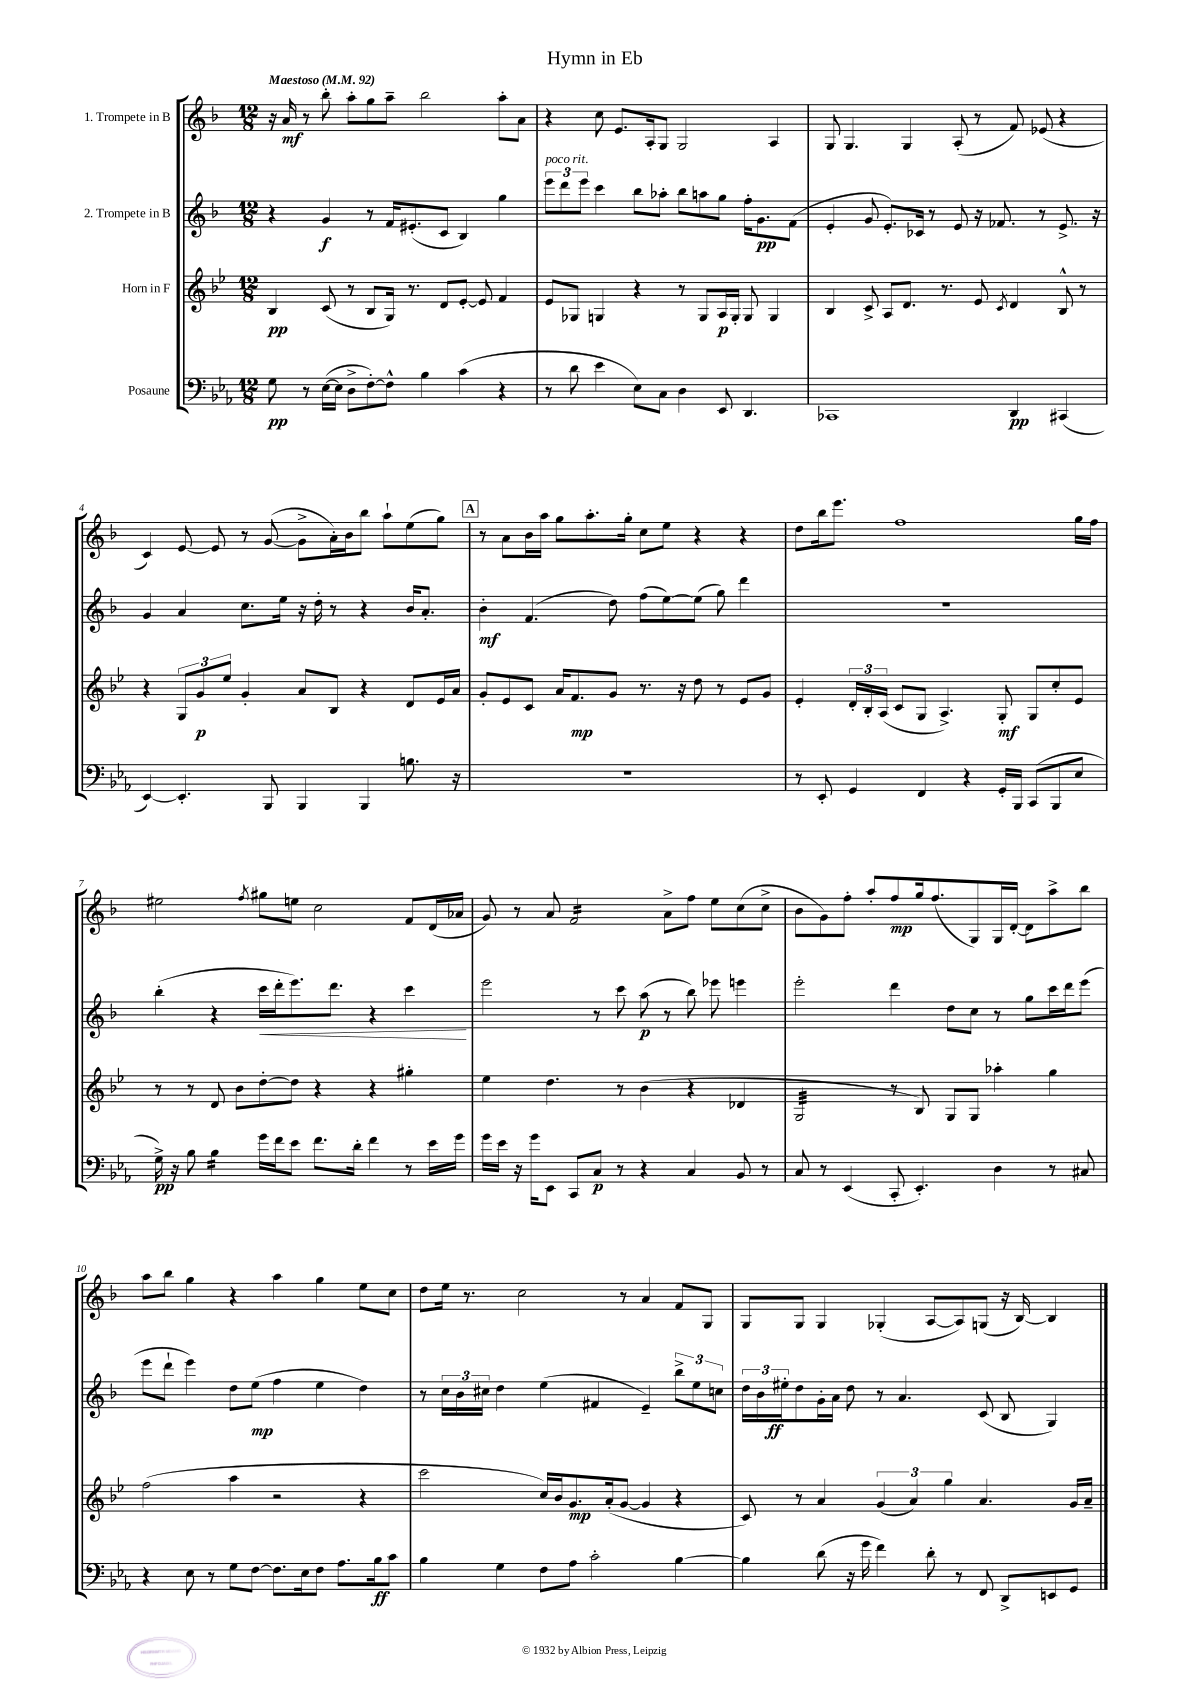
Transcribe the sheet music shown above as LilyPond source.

\header { title = "Hymn in Eb" }
<<
\new StaffGroup <<
\new Staff = "s0" \with { instrumentName = "1. Trompete in B" } {
    \clef treble \key f \major \numericTimeSignature \time 12/8 \tempo "Maestoso" 4 = 92
    r16 a'16\mf r8 bes''8-. a''8-. g''8 a''8-- bes''2 a''8-. a'8 |
    r4 c''8 e'8. a16-. g8 g2 a4 |
    g8 g4. g4 a8-.( r8 f'8) ees'8( r4 |
    c'4) e'8~ e'8 r8 g'8~( g'8-> a'16-.) bes'16 bes''8 a''8-! e''8( g''8) |
    \mark \markup { \box "A" } r8 a'8 bes'16 a''16 g''8 a''8.-. g''16-. c''8 e''8 r4 r4 |
    d''8 bes''16 e'''8. f''1 g''16 f''16 |
    eis''2 \acciaccatura { f''8 } gis''8 e''8 c''2 f'8 d'16( aes'16 |
    g'8) r8 a'8 f'2:16 a'8-> f''8 e''8 c''8( c''8-> |
    bes'8 g'8) f''8-. a''8-. f''8\mp g''16 f''8.( g8) g16 d'16~-. d'8 a''8-> bes''8 |
    a''8 bes''8 g''4 r4 a''4 g''4 e''8 c''8 |
    d''8 e''16 r8. c''2 r8 a'4 f'8 g8 |
    g8 g8 g4 ges4-.( a8~ a8) g8( r16 bes16~) bes4 \bar "|." |
}
\new Staff = "s1" \with { instrumentName = "2. Trompete in B" } {
    \clef treble \key f \major \numericTimeSignature \time 12/8
    r4 g'4\f r8 f'16 eis'8.-.( c'8 bes4) g''4 |
    \tuplet 3/2 { e'''8^\markup { \italic "poco rit." } d'''8 e'''8 } c'''4 bes''8 aes''8-. bes''8 a''8 g''8 f''16-. g'8.\pp f'8( |
    e'4-. g'8 e'8.-.) ces'16 r8 e'8 r16 fes'8. r8 e'8.-> r16 |
    g'4 a'4 c''8. e''16 r16 d''16-. r8 r4 bes'16 a'8.-. |
    \mark \markup { \box "A" } bes'4-.\mf f'4.( d''8) f''8( e''8~) e''8( g''8) d'''4 |
    R1. |
    bes''4-.( r4 c'''16\< d'''16-. e'''8.) d'''8. r4 c'''4\! |
    e'''2 r8 c'''8 a''8\p( r8 bes''8) ees'''8 e'''4 |
    e'''2-. d'''4 d''8 c''8 r8 g''8 c'''16 d'''16 e'''8( |
    e'''8 d'''8-! e'''4) d''8 e''8\mp( f''4 e''4 d''4) |
    r8 \tuplet 3/2 { c''16 bes'16 cis''16 } d''4 e''4( fis'4 e'4--) \tuplet 3/2 { bes''8-> e''8 c''8 } |
    \tuplet 3/2 { d''16 bes'16 eis''16-.\ff } d''8 g'16-. a'16 d''8 r8 a'4. c'8( bes8 g4) \bar "|." |
}
\new Staff = "s2" \with { instrumentName = "Horn in F" } {
    \clef treble \key bes \major \numericTimeSignature \time 12/8
    bes4\pp c'8( r8 bes8 g16) r8. d'8 ees'8~-. ees'8 f'4 |
    ees'8 ges8 g4 r4 r8 g8 a16\p g16-. g8 g4 |
    bes4 c'8-> a8 d'8. r8. ees'8 \acciaccatura { c'8 } d'4 bes8-^ r8 |
    r4 \tuplet 3/2 { g8 g'8\p ees''8 } g'4-. a'8 bes8 r4 d'8 ees'16 a'16 |
    \mark \markup { \box "A" } g'8-. ees'8 c'8 a'16 f'8.\mp g'8 r8. r16 d''8 r8 ees'8 g'8 |
    ees'4-. \tuplet 3/2 { d'16-. bes16-. a16( } c'8 g8 a4.->) g8-.\mf g8 c''8-. ees'8 |
    r8 r8 d'8 bes'8 d''8~-. d''8 r4 r4 gis''4-. |
    ees''4 d''4. r8 bes'4( r4 des'4 |
    g2:32 r8 bes8) g8 g8 aes''4-. g''4 |
    f''2( a''4 r2 r4 |
    c'''2 c''16) bes'16 g'8.\mp a'16-.( g'8~ g'4 r4 |
    c'8) r8 a'4 \tuplet 3/2 { g'4( a'4) g''4 } a'4. g'16 a'16-- \bar "|." |
}
\new Staff = "s3" \with { instrumentName = "Posaune" } {
    \clef bass \key ees \major \numericTimeSignature \time 12/8
    g8\pp r8 ees16~( ees16 d8-> f8~-.) f8-^ bes4 c'4( r4 |
    r8 d'8 ees'4 ees8) c8 d4 ees,8 d,4. |
    ces,1 d,4\pp cis,4( |
    ees,4~) ees,4.-. bes,,8 bes,,4 bes,,4 b8. r16 |
    \mark \markup { \box "A" } R1. |
    r8 ees,8-. g,4 f,4 r4 g,16-. bes,,16 c,8( bes,,8 ees8 |
    g16->\pp) r16 bes8 bes4:16 g'16 f'16 ees'8 f'8. d'16-. f'4 r8 ees'16 g'16 |
    g'16 ees'16 r16 g'16 ees,8 c,8 c8\p r8 r4 c4 bes,8 r8 |
    c8 r8 ees,4( c,8-. ees,4.-.) d4 r8 cis8 |
    r4 ees8 r8 g8 f8~ f8. ees16 f8 aes8. bes16\ff c'8 |
    bes4 g4 f8 aes8 c'2-. bes4~ |
    bes4 d'8( r16 g'16 f'4) d'8-. r8 f,8 d,8-> e,8 g,8 \bar "|." |
}
>>
>>
